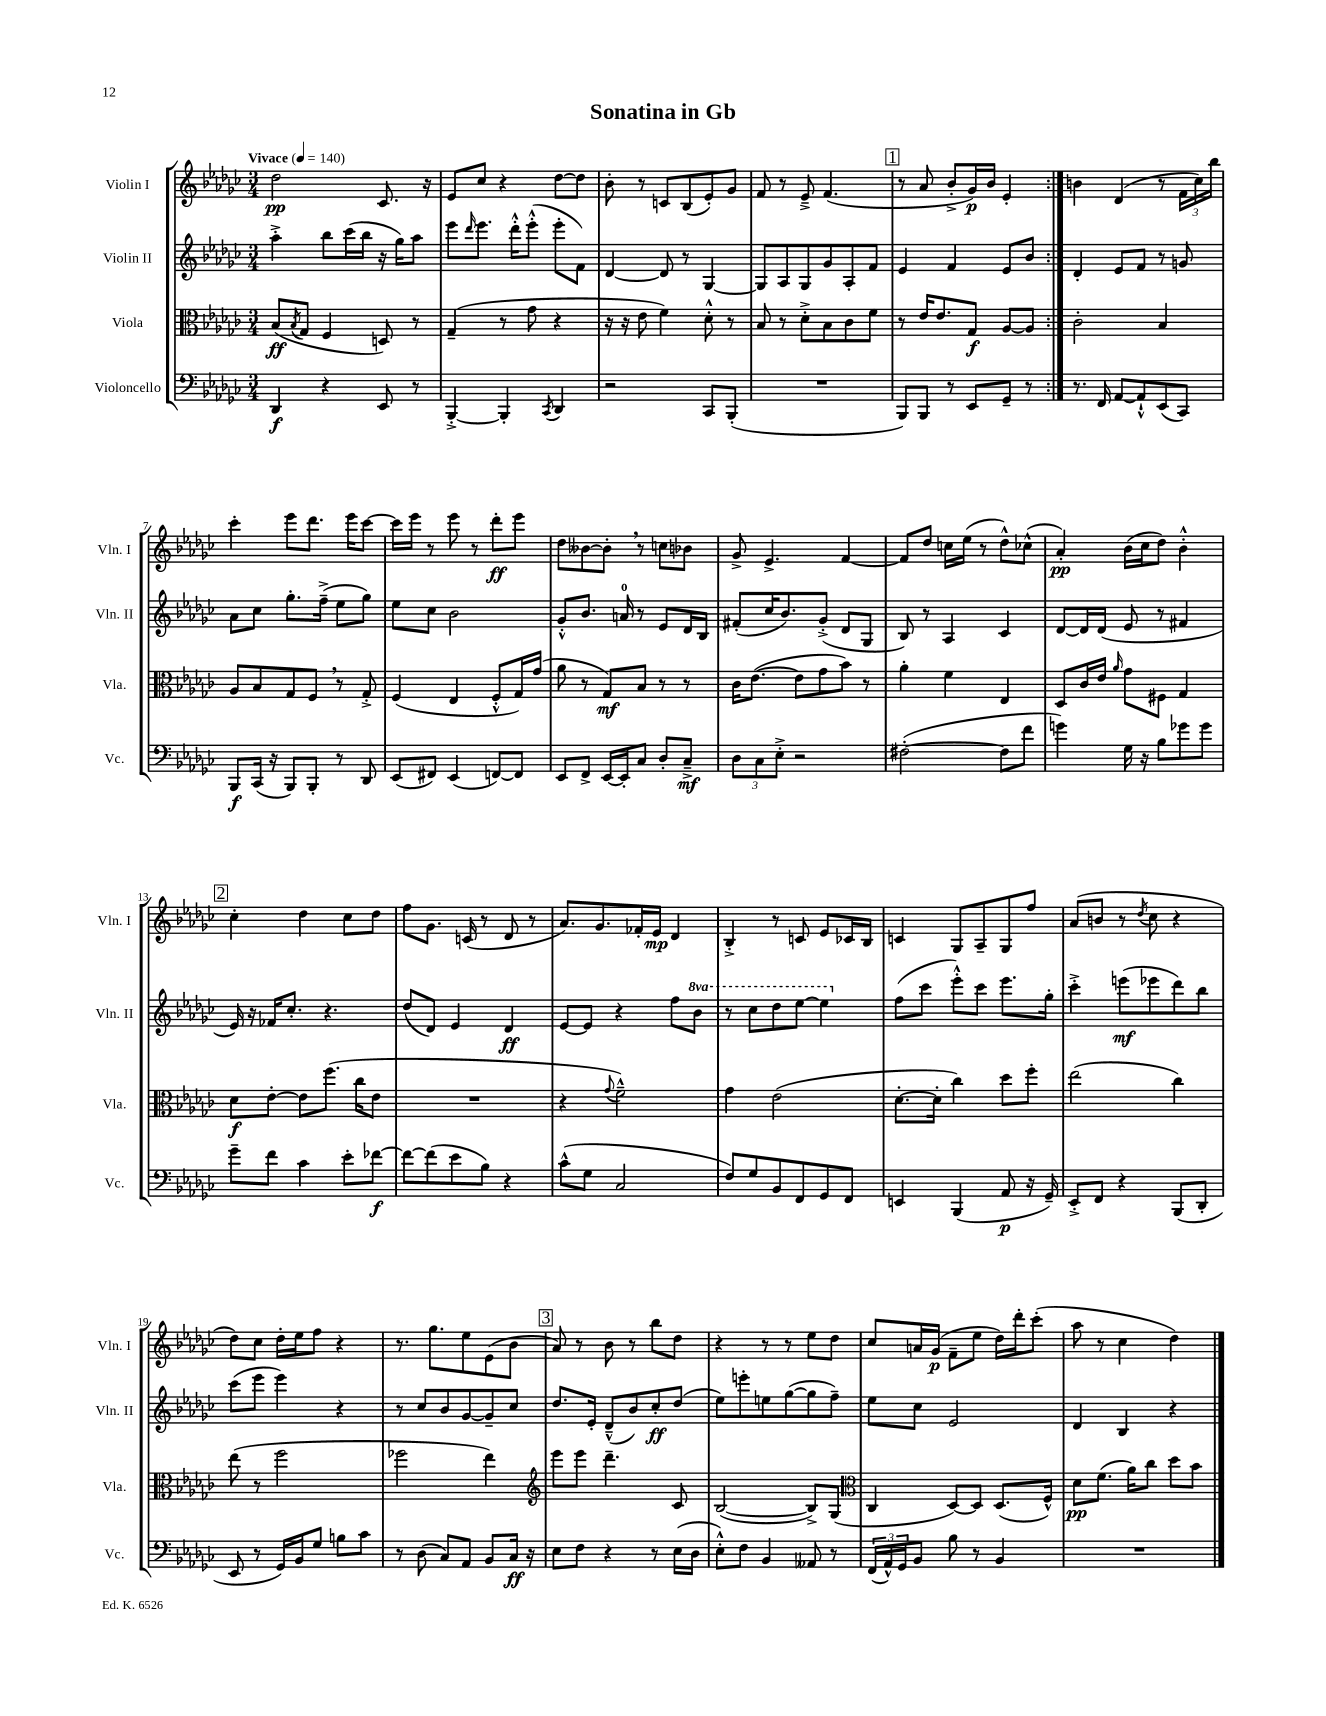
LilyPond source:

\header { title = "Sonatina in Gb" }
<<
\new StaffGroup <<
\new Staff = "s0" \with { instrumentName = "Violin I" shortInstrumentName = "Vln. I" } {
    \clef treble \key ges \major \numericTimeSignature \time 3/4 \tempo "Vivace" 4 = 140
    \repeat volta 2 { des''2\pp ces'8. r16 |
    ees'8 ces''8 r4 des''8~ des''8 |
    bes'8-. r8 c'8 bes8( ees'8-.) ges'8 |
    f'8 r8 ees'8---> f'4.( |
    \mark \markup { \box "1" } r8 aes'8 bes'8-.-> ges'16\p) bes'16 ees'4-. | }
    b'4 des'4( r8 \tuplet 3/2 { f'16 ces''16) bes''16 } |
    ces'''4-. ees'''8 des'''8. ees'''16 ces'''8~ |
    ces'''16 ees'''16 r8 ees'''8 r8 des'''8-.\ff ees'''8 |
    des''8 beses'8~ beses'8-. \breathe r8 c''8 bes'8 |
    ges'8-> ees'4.-> f'4~ |
    f'8 des''8 c''16 ees''16( r8 des''8-^) ces''8-^( |
    aes'4-.\pp) bes'16( ces''16 des''8) bes'4-.-^ |
    \mark \markup { \box "2" } ces''4-. des''4 ces''8 des''8 |
    f''8 ges'8. c'16( r8 des'8 r8 |
    aes'8.) ges'8. fes'16-. ees'16\mp des'4 |
    bes4-.-> r8 c'8 ees'8 ces'16 bes16 |
    c'4 ges8 aes8-- ges8 f''8 |
    aes'8( b'8 r8 \acciaccatura { des''8 } ces''8 r4 |
    des''8) ces''8 des''16-. ees''16 f''8 r4 |
    r8. ges''8. ees''8 ees'8( bes'8 |
    \mark \markup { \box "3" } aes'8) r8 bes'8 r8 bes''8 des''8 |
    r4 r8 r8 ees''8 des''8 |
    ces''8 a'16 ges'16\p( f'8-- ees''8 des''16) des'''16-. ces'''8-.( |
    aes''8 r8 ces''4 des''4) \bar "|." |
}
\new Staff = "s1" \with { instrumentName = "Violin II" shortInstrumentName = "Vln. II" } {
    \clef treble \key ges \major \numericTimeSignature \time 3/4 \set Staff.ottavationMarkups = #ottavation-simple-ordinals
    \repeat volta 2 { aes''4-.-> bes''8 ces'''16( bes''16 r16 ges''16) aes''8 |
    ees'''8 \grace { des'''16 } ees'''8. des'''16-.-^ ees'''8-.-^( ees'''8-. f'8) |
    des'4~ des'8 r8 ges4~ |
    ges8 aes8 ges8 ges'8 aes8-. f'8 |
    \mark \markup { \box "1" } ees'4 f'4 ees'8 bes'8 | }
    des'4-. ees'8 f'8 r8 g'8 |
    aes'8 ces''8 ges''8.-. f''16--->( ees''8 ges''8) |
    ees''8 ces''8 bes'2 |
    ges'8-.-^ bes'8. a'16-0 r8 ees'8 des'16 bes16 |
    fis'8-.( ces''16 bes'8.) ges'8-.->( des'8 ges8 |
    bes8) r8 aes4 ces'4 |
    des'8~ des'16 des'16( ees'8 r8 fis'4 |
    \mark \markup { \box "2" } ees'16) r16 fes'16 ces''8.-. r4. |
    des''8( des'8) ees'4 des'4\ff |
    ees'8~ ees'8 r4 f''8 \ottava #1 bes''8 |
    r8 ces'''8 des'''8 ees'''8~ ees'''4 \ottava #0 |
    f''8( ces'''8 ees'''8-.-^) ces'''8 ees'''8. ges''16-. |
    ces'''4-.-> e'''8\mf( ees'''8 des'''8) bes''8 |
    ces'''8( ees'''8 ees'''4) r4 |
    r8 ces''8 bes'8 ges'8~ ges'8-- ces''8 |
    \mark \markup { \box "3" } des''8. ees'16-. des'8---^( bes'8) ces''8-.\ff des''8( |
    ees''8) e'''8-. e''8 ges''8~( ges''8 f''8--) |
    ees''8 ces''8 ees'2 |
    des'4 bes4 r4 \bar "|." |
}
\new Staff = "s2" \with { instrumentName = "Viola" shortInstrumentName = "Vla." } {
    \clef alto \key ges \major \numericTimeSignature \time 3/4
    \repeat volta 2 { bes8\ff( \acciaccatura { bes8 } ges8 f4 d8) r8 |
    ges4--( r8 ges'8 r4 |
    r16 r16 ees'8 f'4) des'8-.-^ r8 |
    bes8 r8 des'8-.-> bes8 ces'8 f'8 |
    \mark \markup { \box "1" } r8 ees'16 ees'8. ges8\f aes8~ aes8 | }
    ces'2-. bes4 |
    aes8 bes8 ges8 f8 \breathe r8 ges8-.-> |
    f4( ees4 f8-.-^ ges16) ges'16( |
    aes'8 r8 ges8\mf) bes8 r8 r8 |
    ces'16 ees'8.~( ees'8 ges'8 bes'8) r8 |
    aes'4-. f'4 ees4 |
    des8 ces'16 ees'16 \grace { aes'16 } ges'8 fis8 ges4 |
    \mark \markup { \box "2" } des'8\f ees'8~-. ees'8 f''8.( ces''16 ees'8 |
    R2. |
    r4 \appoggiatura { ges'8 } f'2---^) |
    ges'4 ees'2( |
    des'8.~-. des'16-. ces''4) des''8 f''8-. |
    ees''2( ces''4) |
    ees''8( r8 f''2 |
    fes''2 ees''4) |
    \mark \markup { \box "3" } \clef treble ees'''8 ees'''8 des'''4.-- ces'8 |
    bes2~( bes8->) ges8( |
    \clef alto ces4 des8~) des8 des8.( f16-^) |
    des'8\pp f'8.( aes'16) ces''8 des''8 bes'8 \bar "|." |
}
\new Staff = "s3" \with { instrumentName = "Violoncello" shortInstrumentName = "Vc." } {
    \clef bass \key ges \major \numericTimeSignature \time 3/4
    \repeat volta 2 { des,4\f r4 ees,8 r8 |
    bes,,4~-.-> bes,,4-. \acciaccatura { ces,8 } des,4 |
    r2 ces,8 bes,,8-.( |
    R2. |
    \mark \markup { \box "1" } bes,,8) bes,,8 r8 ees,8 ges,8-- r8 | }
    r8. f,16 aes,8~ aes,8-!-^ ees,8( ces,8) |
    bes,,8\f ces,16( r16 bes,,8) bes,,8-. r8 des,8 |
    ees,8( fis,8) ees,4( f,8~) f,8 |
    ees,8 f,8-> ees,16~ ees,16-. ces8 des8-. ces8--->\mf |
    \tuplet 3/2 { des8 ces8 ees8-.-> } r2 |
    fis2~-.( fis8 f'8 |
    g'4) ges16 r16 bes8 ges'8 ges'8 |
    \mark \markup { \box "2" } ges'8-- f'8 ces'4 ees'8-. fes'8~\f |
    fes'8~ fes'8( ees'8 bes8) r4 |
    ces'8-^( ges8 ces2 |
    f8) ges8 bes,8 f,8 ges,8 f,8 |
    e,4 bes,,4( aes,8\p r16 ges,16--) |
    ees,8-.-> f,8 r4 bes,,8( des,8-. |
    ees,8 r8 ges,16) bes,16 ges8 b8 ces'8 |
    r8 des8( ces8) aes,8 bes,8 ces16\ff r16 |
    \mark \markup { \box "3" } ees8 f8 r4 r8 ees16( des16 |
    ees8-.-^) f8 bes,4 aeses,8 r8 |
    \tuplet 3/2 { f,16( aes,16-^) ges,16 } bes,8 bes8 r8 bes,4 |
    R2. \bar "|." |
}
>>
>>
